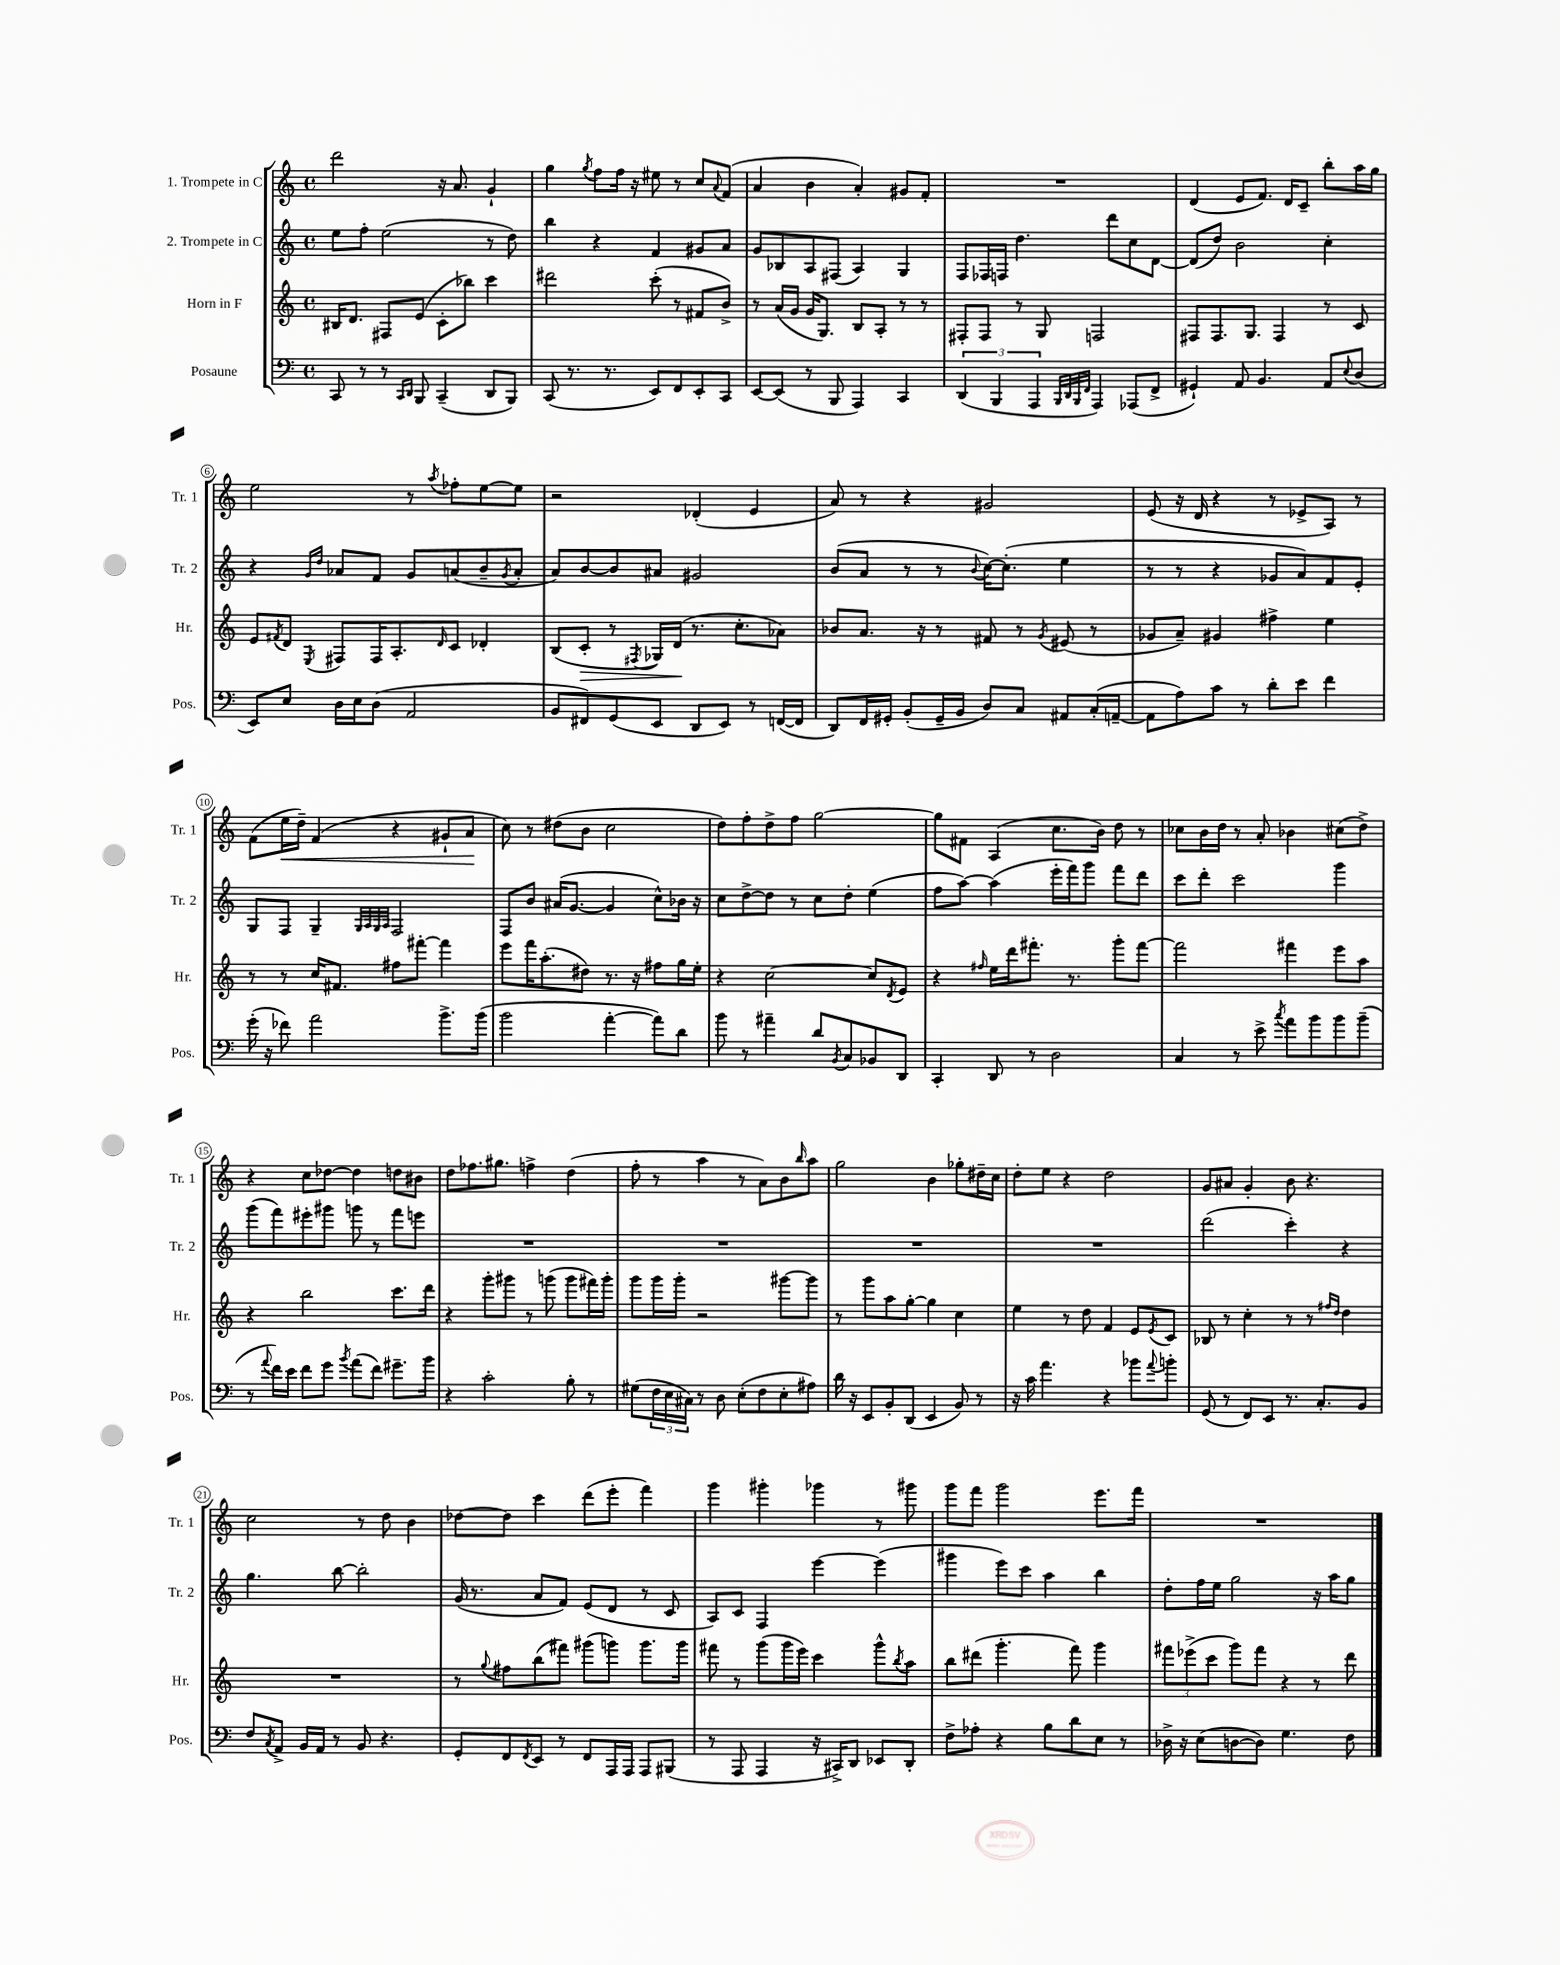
<<
\new StaffGroup <<
\new Staff = "s0" \with { instrumentName = "1. Trompete in C" shortInstrumentName = "Tr. 1" } {
    \clef treble \key c \major \defaultTimeSignature \time 4/4
    d'''2 r16 a'8. g'4-! |
    g''4 \acciaccatura { g''8 } f''8 f''16 r16 eis''8 r8 c''8 \appoggiatura { a'8 } f'8( |
    a'4 b'4 a'4-.) gis'8 f'8-. |
    R1 |
    d'4( e'8 f'8.) d'16 c'8-- b''8-. a''16 g''16 |
    e''2 r8 \acciaccatura { a''8 } fes''8-. e''8~ e''8 |
    r2 des'4-.( e'4 |
    a'8) r8 r4 gis'2 |
    e'8( r16 d'16 r4 r8 ees'8-> a8) r8 |
    f'8( e''16\< d''16--) f'4( r4 gis'8-! a'8\! |
    c''8) r8 dis''8( b'8 c''2 |
    d''8) f''8-. d''8-> f''8 g''2~ |
    g''8 fis'8 a4( c''8. b'16) d''8 r8 |
    ces''8 b'16 d''16 r8 a'8-. bes'4 cis''8( d''8->) |
    r4 c''8 des''8~ des''4 d''8 bis'8 |
    d''8 fes''8. gis''8. f''4-> d''4( |
    f''8-. r8 a''4 r8 a'8) b'8 \grace { b''16 } a''8 |
    g''2 b'4 ges''8-. dis''16-- c''16 |
    d''8-. e''8 r4 d''2 |
    g'8 ais'8 g'4-. b'8 r4. |
    c''2 r8 d''8 b'4 |
    des''8~ des''8 c'''4 d'''8( e'''8-. f'''4) |
    g'''4 gis'''4-. ges'''4 r8 gis'''8 |
    g'''8 f'''8 g'''2 e'''8. f'''16 |
    R1 \bar "|." |
}
\new Staff = "s1" \with { instrumentName = "2. Trompete in C" shortInstrumentName = "Tr. 2" } {
    \clef treble \key c \major \defaultTimeSignature \time 4/4
    e''8 f''8-. e''2( r8 d''8) |
    b''4 r4 f'4 gis'8 a'8 |
    g'8 bes8 a8 fis8( a4) g4 |
    f8 fes16 f16 d''4. d'''8 c''8 d'8~ |
    d'8( d''8) b'2 c''4-. |
    r4 \grace { g'16 d''16 } aes'8 f'8 g'8 a'8( b'8-- \acciaccatura { g'8 } a'8-. |
    a'8) b'8~ b'8 ais'8 gis'2 |
    b'8( a'8 r8 r8 \appoggiatura { b'8 } c''16~) c''8.-.( e''4 |
    r8 r8 r4 ges'8 a'8) f'8 e'8-. |
    g8 f8 g4-- \grace { g32 a32 g32 a32 } f2 |
    f8 b'8 ais'16( g'8.~ g'4 c''8-^) bes'16 r16 |
    c''8 d''8~-> d''8 r8 c''8 d''8-. e''4( |
    f''8 a''8~) a''4( e'''16-. f'''16) g'''8 f'''8 d'''8 |
    c'''8 d'''8-. c'''2 g'''4 |
    g'''8( f'''8) eis'''8-. gis'''8 g'''8 r8 f'''8 e'''8 |
    R1 |
    R1 |
    R1 |
    R1 |
    d'''2( c'''4-.) r4 |
    g''4. b''8~ b''2-. |
    g'16( r8. a'8 f'8) e'8( d'8 r8 c'8 |
    a8) c'8 f4 e'''4~ e'''4( |
    gis'''4 e'''8) c'''8 a''4 b''4 |
    d''8-. f''16 e''16 g''2 r16 a''16 g''8 \bar "|." |
}
\new Staff = "s2" \with { instrumentName = "Horn in F" shortInstrumentName = "Hr." } {
    \clef treble \key c \major \defaultTimeSignature \time 4/4
    bis16 d'8. fis8 e'8( c'8-. bes''8) c'''4 |
    dis'''2 c'''8-.( r8 fis'8 b'8->) |
    r8 a'16( g'16 g'16 g8.) b8 a8-. r8 r8 |
    fis8-. fis8 r8 g8 f2 |
    fis8 fis8. g8. fis4 r8 c'8 |
    e'8 \acciaccatura { fis'8 } d'8 \acciaccatura { e8 } fis8 fis16 a8.-. \grace { d'16 } c'8 des'4-. |
    b8( c'8-.\> r8 \acciaccatura { fis8 } ges16) d'16\!( r8. c''8.-. aes'8) |
    bes'8 a'8. r16 r8 fis'8 r8 \acciaccatura { g'8 } eis'8( r8 |
    ges'8 a'8--) gis'4 fis''4-> e''4 |
    r8 r8 c''16 fis'8. fis''8 fis'''8~-. fis'''4 |
    e'''8 f'''16 a''8.-.( dis''8) r8. r16 fis''8 g''16 e''16-. |
    r4 c''2~ c''8 \acciaccatura { d'8 } e'8 |
    r4 \grace { fis''16 } e''16 d'''16 fis'''8.-. r8. g'''8-. fis'''8~ |
    fis'''2 fis'''4 e'''8 a''8 |
    r4 b''2 c'''8. d'''16 |
    r4 g'''8-. gis'''8 r8 g'''8( g'''8 fis'''16) g'''16-. |
    g'''8 g'''16 g'''16-. r2 gis'''8~ gis'''8 |
    r8 g'''8 a''8 g''8~-. g''4 c''4 |
    e''4 r8 d''8 f'4 e'8 \acciaccatura { e'8 } c'8 |
    bes8 r8 c''4-. r8 r8 \grace { fis''16 d''16 } d''4 |
    R1 |
    r8 \appoggiatura { g''8 } fis''8 b''8( fis'''8) gis'''8( g'''8) g'''8. g'''16 |
    fis'''8 r8 g'''8( g'''16 e'''16) c'''4 g'''8-^ \acciaccatura { b''8 } a''8 |
    b''8 dis'''8( g'''4.-. f'''8) g'''4 |
    \tuplet 3/2 { fis'''8 ees'''8->( c'''8 } g'''8) fis'''8 r4 r8 d'''8 \bar "|." |
}
\new Staff = "s3" \with { instrumentName = "Posaune" shortInstrumentName = "Pos." } {
    \clef bass \key c \major \defaultTimeSignature \time 4/4
    c,8 r8 r8 \grace { c,16 d,16 } b,,8 c,4--( d,8 b,,8) |
    c,8( r8. r8. e,8) f,8 e,8-. c,8 |
    e,8~ e,8( r8 b,,8 a,,4) c,4 |
    \tuplet 3/2 { d,4( b,,4 a,,4 } \grace { b,,32 d,32 b,,32 f,32 } a,,4) aes,,8( f,8-> |
    gis,4-!) a,8 b,4. a,8 \appoggiatura { e8 } d8( |
    e,8) e8 d16 e16 d8( a,2 |
    b,8 fis,8) g,8( e,8 d,8 e,8) r8 f,16~( f,16 |
    d,8) f,16 gis,16-. b,8-.( gis,16-- b,16 d8) c8 ais,8 c16-.( a,16~-- |
    a,8 a8) c'8 r8 d'8-. e'8 f'4 |
    g'16-.( r16 fes'8) a'2 b'8.-> b'16( |
    b'2 a'4~-. a'8) d'8 |
    b'8 r8 ais'4-- d'8 \acciaccatura { b,8 } c8 bes,8 d,8 |
    c,4-. d,8 r8 d2 |
    c4 r8 e'8-> \acciaccatura { c''8 } a'8 b'8 b'8 b'8--( |
    r8 \appoggiatura { a'8 } f'16) e'16 f'8 g'8 \acciaccatura { b'8 } a'8( f'8) gis'8.-- b'16 |
    r4 c'2-. b8-. r8 |
    gis8( \tuplet 3/2 { f16 e16 cis16) } r8 d8 e8-.( f8 e8-. ais8) |
    d'16 r16 e,8 b,8-. d,8( e,4 b,8) r8 |
    r16 c'16 a'4. r4 bes'8 \appoggiatura { a'8 } b'8-. |
    g,8( r8 f,8) e,8 r8. c8.-. b,8 |
    f8 \acciaccatura { c8 } a,8-> b,16 a,16 r8 b,8 r4. |
    g,8-. f,8 \acciaccatura { f,8 } e,8 r8 f,8 a,,16 a,,16 a,,8 bis,,8( |
    r8 a,,8 a,,4 r16 cis,16->) d,8 ees,8 d,8-. |
    f8-> aes8-. r4 b8 d'8 e8 r8 |
    des16-> r16 e8( d8~ d8) g4. f8 \bar "|." |
}
>>
>>
\layout { \context { \Score \override BarNumber.stencil = #(make-stencil-circler 0.1 0.3 ly:text-interface::print) } }
